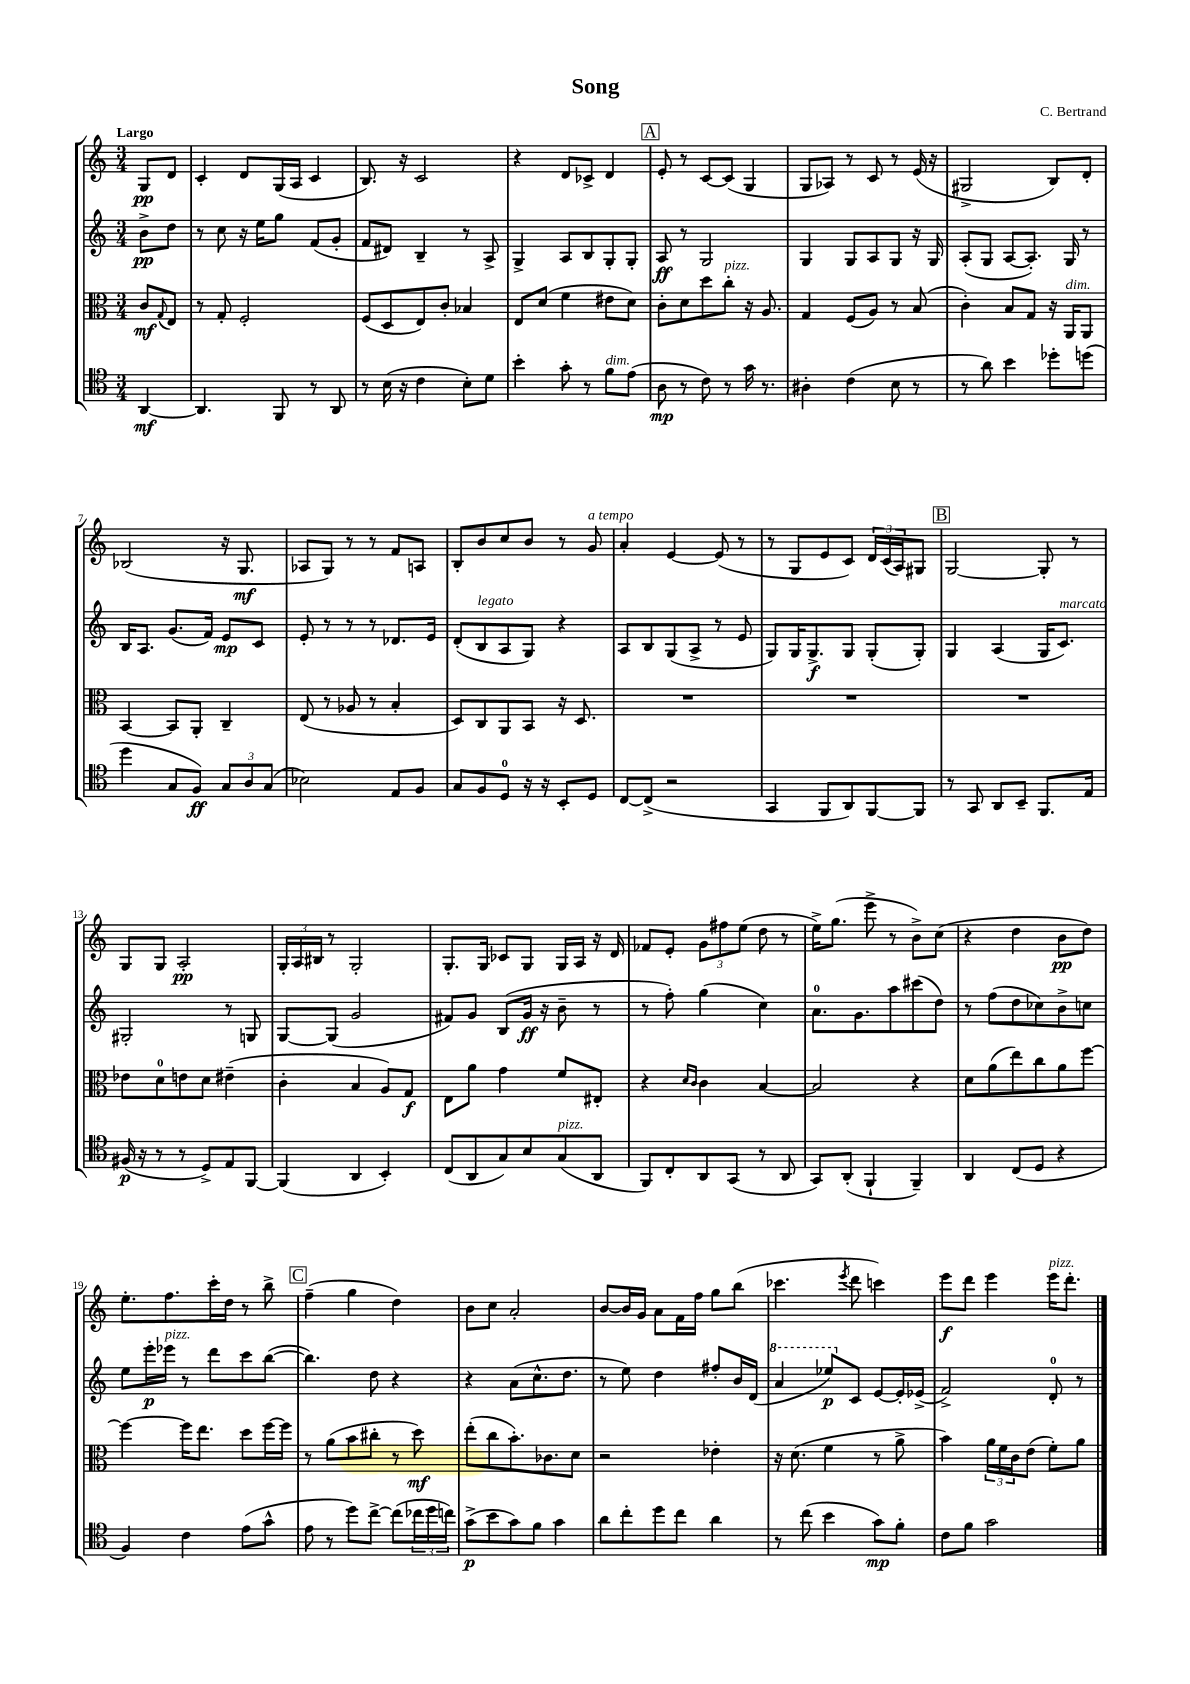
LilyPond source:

\header { title = "Song" composer = "C. Bertrand" }
<<
\new StaffGroup <<
\new Staff = "s0" {
    \clef treble \key c \major \numericTimeSignature \time 3/4 \partial 4 \tempo "Largo"
    g8\pp d'8 |
    c'4-. d'8 g16( a16 c'4 |
    b8.) r16 c'2 |
    r4 d'8 ces'8-> d'4 |
    \mark \markup { \box "A" } e'8-. r8 c'8~ c'8( g4 |
    g8 aes8) r8 c'8 r8 e'16( r16 |
    gis2-> b8) d'8-. |
    bes2( r16 g8.\mf |
    aes8 g8) r8 r8 f'8 a8 |
    b8-. b'8 c''8 b'8 r8 g'8^\markup { \italic "a tempo" } |
    a'4-. e'4~ e'8( r8 |
    r8 g8 e'8 c'8) \tuplet 3/2 { d'16 c'16( a16) } gis8 |
    \mark \markup { \box "B" } g2~ g8-. r8 |
    g8 g8 a2-.\pp |
    \tuplet 3/2 { g16-. a16 bis16 } r8 g2-. |
    g8.-. g16 ces'8 g8 g16 a16 r16 d'16 |
    fes'8 e'8-. \tuplet 3/2 { g'8 fis''8 e''8( } d''8 r8 |
    e''16->) g''8.( e'''8-> r8 b'8->) c''8( |
    r4 d''4 b'8\pp d''8) |
    e''8.-. f''8. c'''16-. d''16 r8 b''8-> |
    \mark \markup { \box "C" } f''4--( g''4 d''4) |
    b'8 c''8 a'2-. |
    b'8~ b'16 g'16 a'8 f'16 f''16 g''8 b''8( |
    ces'''4. \acciaccatura { e'''8 } d'''8 c'''4) |
    e'''8\f d'''8 e'''4 e'''16^\markup { \italic "pizz." } d'''8.-. \bar "|." |
}
\new Staff = "s1" {
    \clef treble \key c \major \numericTimeSignature \time 3/4 \partial 4
    b'8->\pp d''8 |
    r8 c''8 r16 e''16 g''8 f'8( g'8-. |
    f'8 dis'8) b4-- r8 a8-> |
    g4-> a8 b8 g8-. g8-. |
    \mark \markup { \box "A" } a8\ff r8 g2 |
    g4 g8 a8 g8 r16 g16 |
    a8-.( g8 a8~ a8.-.) g16 r8 |
    b16 a8. g'8.( f'16) e'8\mp c'8 |
    e'8-. r8 r8 r8 des'8. e'16 |
    d'8-.( b8^\markup { \italic "legato" } a8 g8) r4 |
    a8 b8 g8( a8-> r8 e'8 |
    g8) g16 g8.->\f g8 g8-.( g8-.) |
    \mark \markup { \box "B" } g4 a4( g16 c'8.^\markup { \italic "marcato" }) |
    gis2-. r8 g8 |
    g8~ g8( g'2 |
    fis'8) g'8 b8( g'16\ff r16 b'8-- r8 |
    r8 f''8-.) g''4( c''4) |
    a'8.-0 g'8. a''8 cis'''8( d''8) |
    r8 f''8( d''8 ces''8) b'8-> c''8 |
    e''8 e'''16-.\p ees'''16^\markup { \italic "pizz." } r8 d'''8 c'''8 b''8~( |
    \mark \markup { \box "C" } b''4.) d''8 r4 |
    r4 a'8( c''8.-^ d''8. |
    r8 e''8) d''4 fis''8-. b'16 d'16( |
    \ottava #1 a''4 ees'''8\p) \ottava #0 c'8 e'8~ e'16-. ees'16->( |
    f'2->) d'8-0-. r8 \bar "|." |
}
\new Staff = "s2" {
    \clef alto \key c \major \numericTimeSignature \time 3/4 \partial 4
    c'8\mf \appoggiatura { g8 } e8 |
    r8 g8-. f2-. |
    f8( d8 e8) c'8-. bes4 |
    e8 d'8( f'4 eis'8 d'8) |
    \mark \markup { \box "A" } c'8-. d'8 d''8 c''8-.^\markup { \italic "pizz." } r16 a8. |
    g4 f8( a8) r8 b8( |
    c'4-.) b8 g8 r16 a,16^\markup { \italic "dim." } a,8 |
    b,4~ b,8 a,8-. c4-- |
    e8( r8 aes8 r8 b4-. |
    d8) c8 a,8 b,8 r16 d8. |
    R2. |
    R2. |
    \mark \markup { \box "B" } R2. |
    ees'8 d'8-0 e'8 d'8 eis'4--( |
    c'4-. b4 a8) g8\f |
    e8 a'8 g'4 f'8 eis8-. |
    r4 \grace { d'16 c'16 } c'4 b4~ |
    b2 r4 |
    d'8 a'8( e''8) c''8 a'8 f''8~ |
    f''4~ f''16 e''8. d''8 f''16~ f''16 |
    \mark \markup { \box "C" } r8 a'8( b'8 cis''8-. r8 d''8\mf) |
    e''8-.( c''8 b'8.-.) ces'8. d'8 |
    r2 ees'4-. |
    r16 d'8.( f'4 r8 a'8-> |
    b'4) \tuplet 3/2 { a'16 f'16 c'16 } e'8( f'8-.) a'8 \bar "|." |
}
\new Staff = "s3" {
    \clef tenor \key c \major \numericTimeSignature \time 3/4 \partial 4
    a,4~\mf |
    a,4. f,8 r8 a,8 |
    r8 b16( r16 c'4 b8-.) d'8 |
    b'4-. g'8-. r8 f'8^\markup { \italic "dim." } e'8( |
    \mark \markup { \box "A" } a8\mp r8 c'8) r8 g'16 r8. |
    ais4-. c'4( b8 r8 |
    r8 a'8) b'4 des''8-. d''8( |
    d''4 g8 f8\ff) \tuplet 3/2 { g8 a8 g8( } |
    bes2) e8 f8 |
    g8 f8 d8-0 r16 r16 b,8-. d8 |
    c8~ c8->( r2 |
    g,4 f,8 a,8) f,8~ f,8 |
    \mark \markup { \box "B" } r8 g,8 a,8 b,8-- f,8. e16 |
    fis16\p( r16 r8 r8 d8->) e8 f,8~ |
    f,4( a,4 b,4-.) |
    c8( a,8 g8) b8 g8^\markup { \italic "pizz." }( a,8 |
    f,8) c8-. a,8 g,8( r8 a,8 |
    g,8) a,8-.( f,4-! f,4--) |
    a,4 c8( d8 r4 |
    f4) c'4 e'8( g'8-^ |
    \mark \markup { \box "C" } e'8 r8 d''8) c''8~-> c''8( \tuplet 3/2 { ces''16 d''16 c''16) } |
    g'8->\p( b'8 g'8) f'8 g'4 |
    a'8 c''8-. d''8 c''8 a'4 |
    r8 c''8( b'4 g'8\mp) f'8-. |
    c'8 f'8 g'2 \bar "|." |
}
>>
>>
